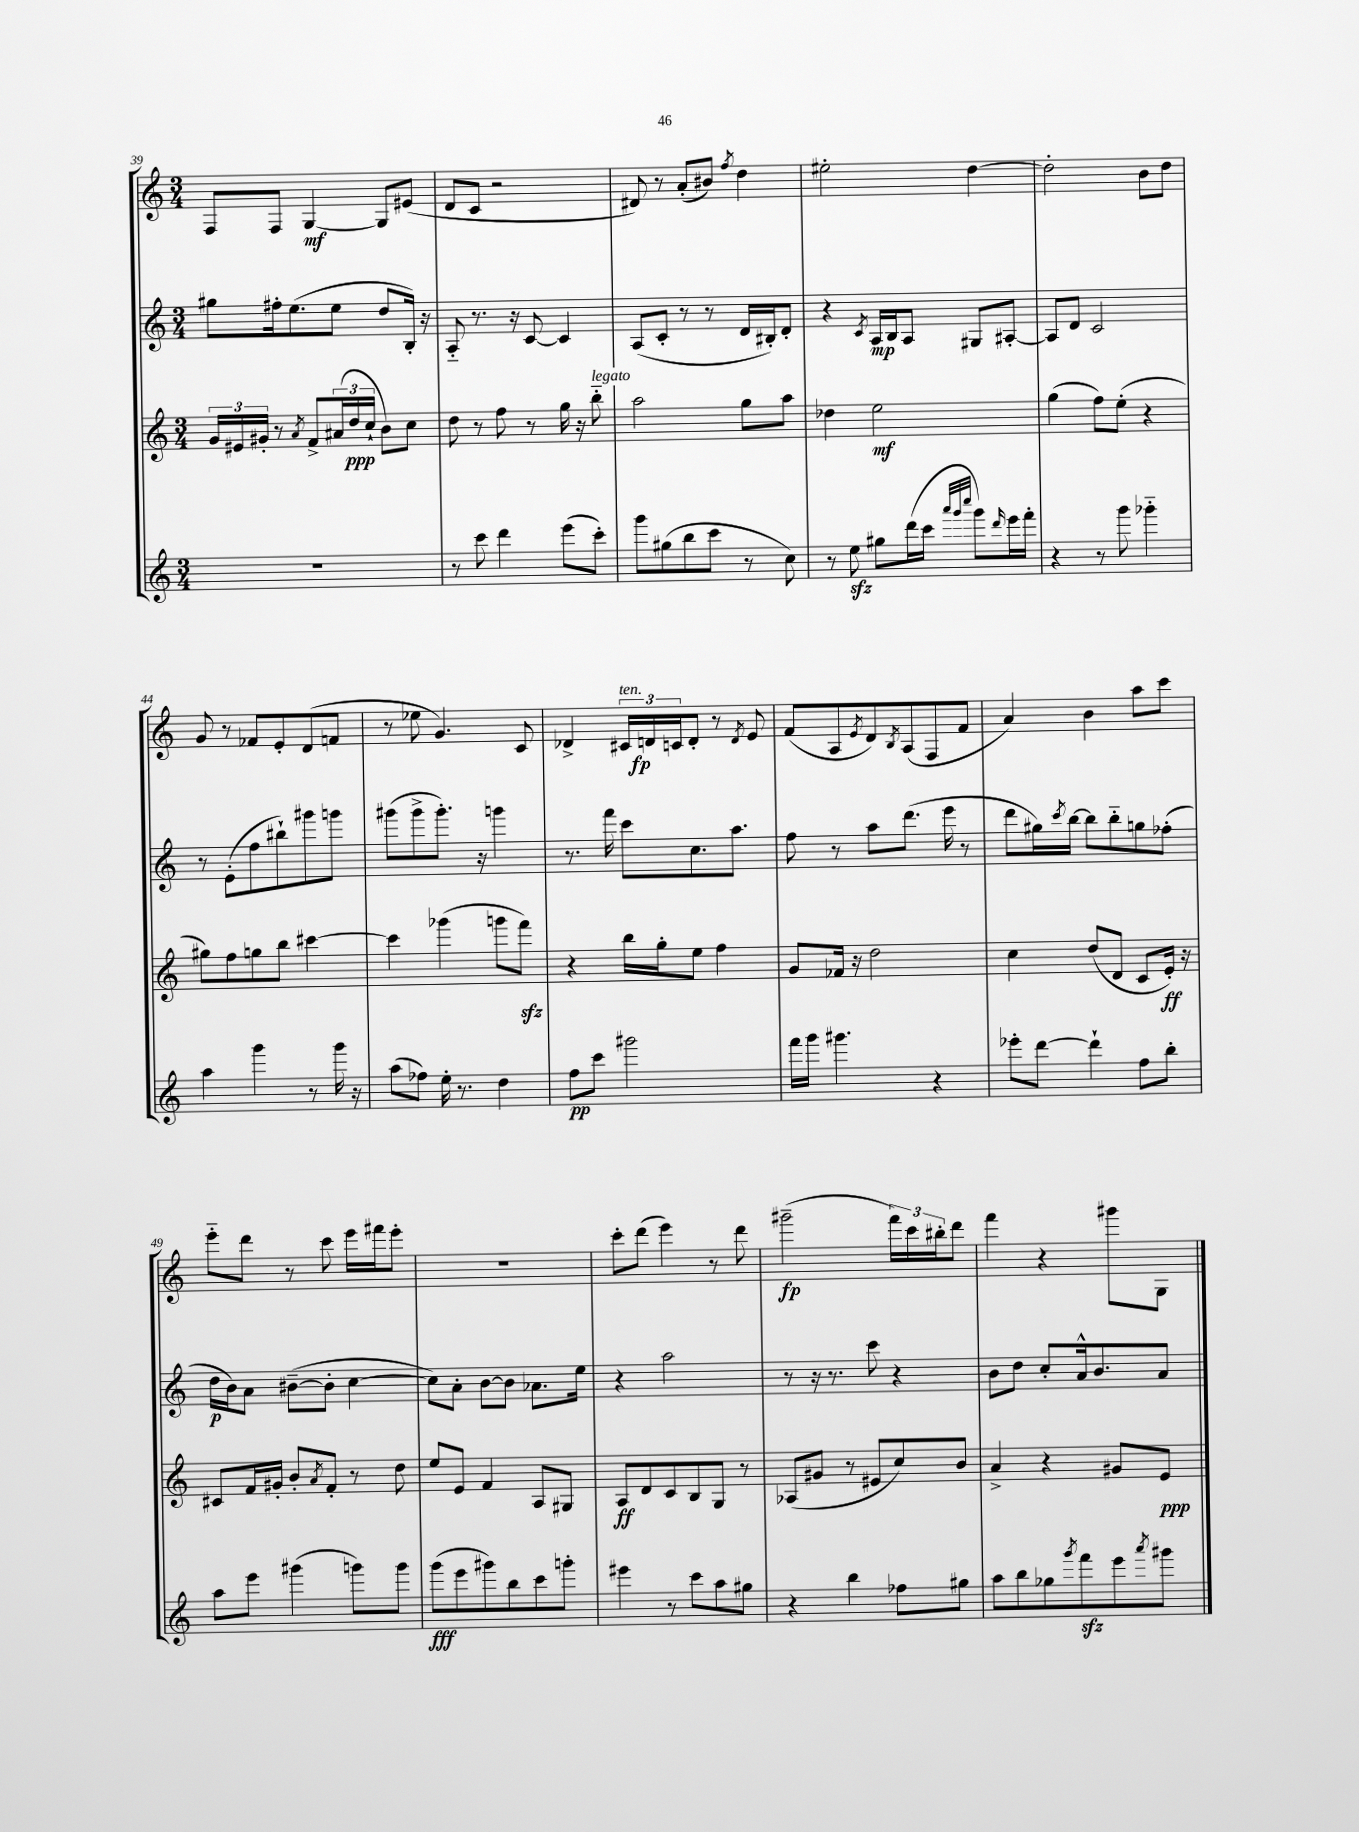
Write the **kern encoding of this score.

**kern	**dynam	**kern	**dynam	**kern	**dynam	**kern	**dynam
*part4	*part4	*part3	*part3	*part2	*part2	*part1	*part1
*staff4	*staff4	*staff3	*staff3	*staff2	*staff2	*staff1	*staff1
*clefG2	*	*clefG2	*	*clefG2	*	*clefG2	*
*k[]	*	*k[]	*	*k[]	*	*k[]	*
*M3/4	*	*M3/4	*	*M3/4	*	*M3/4	*
=39	=39	=39	=39	=39	=39	=39	=39
2.r	.	24g/LL	.	8gg#X\L	.	8F/L	.
.	.	24e#X/	.	.	.	.	.
.	.	24g#X'/JJ	.	.	.	.	.
.	.	8r	.	16ff#X'\k	.	8F/J	.
.	.	.	.	(8.ee\	.	.	.
.	.	8qa/	.	.	.	.	.
.	.	8f^/L	.	.	.	[4G/	mf
.	.	(24a#X/L	.	8ee\J	.	.	.
.	.	24dd/	ppp	.	.	.	.
.	.	24cc`/JJ	.	.	.	.	.
.	.	8b\L)	.	8dd/L	.	8G/L]	.
.	.	8cc\J	.	16B'/Jk)	.	(8e#X/J	.
.	.	.	.	16r	.	.	.
=40	=40	=40	=40	=40	=40	=40	=40
8r	.	8dd\	.	8A/	.	8d/L	.
8ccc\	.	8r	.	8.r	.	8c/J	.
4ddd\	.	8ff\	.	.	.	2r	.
.	.	.	.	16r	.	.	.
.	.	8r	.	[8c/	.	.	.
(8eee\L	.	16gg\	.	4c/]	.	.	.
.	.	16r	.	.	.	.	.
!	!	!LO:TX:a:i:t=legato	!	!	!	!	!
8ccc'\J)	.	8bb\	.	.	.	.	.
=41	=41	=41	=41	=41	=41	=41	=41
8ggg\L	.	2aa\	.	(8A/L	.	8d#X/)	.
(8gg#X\	.	.	.	8c'/J	.	8r	.
8bb\	.	.	.	8r	.	(8a'/L	.
8ccc\J	.	.	.	8r	.	8b#X/J)	.
.	.	.	.	.	.	8qff/	.
8r	.	8gg\L	.	16d/LL	.	4dd\	.
.	.	.	.	16B#X'/J)	.	.	.
8cc\)	.	8aa\J	.	8d'/J	.	.	.
=42	=42	=42	=42	=42	=42	=42	=42
8r	.	4dd-X\	.	4r	.	2ee#X'\	.
8eezz\	.	.	.	.	.	.	.
.	.	.	.	8qc/	.	.	.
8gg#X\L	.	2ee\	mf	16A/LL	mp	.	.
.	.	.	.	16B/J	.	.	.
(16ddd\L	.	.	.	8A/J	.	.	.
16ccc\JJ	.	.	.	.	.	.	.
32qqaaa/LLL	.	.	.	.	.	.	.
32qqggg/	.	.	.	.	.	.	.
32qqcccc/JJJ	.	.	.	.	.	.	.
8ggg\L)	.	.	.	8G#X/L	.	[4dd\	.
16qqddd/	.	.	.	.	.	.	.
16eee\L	.	.	.	[8A#X'/J	.	.	.
16fff'\JJ	.	.	.	.	.	.	.
=43	=43	=43	=43	=43	=43	=43	=43
4r	.	(4gg\	.	8A#/L]	.	2dd'\]	.
.	.	.	.	8d/J	.	.	.
8r	.	8ff\L)	.	2c/	.	.	.
8ggg\	.	(8ee'\J	.	.	.	.	.
4ggg-X\	.	4r	.	.	.	8b\L	.
.	.	.	.	.	.	8dd\J	.
!!LO:LB:g=z
=44	=44	=44	=44	=44	=44	=44	=44
4aa\	.	8gg#X\L)	.	8r	.	8g/	.
.	.	8ff\	.	(8e'\L	.	8r	.
4ggg\	.	8ggn\	.	8ff\	.	8f-X/L	.
.	.	8bb\J	.	8bb#X`\)	.	8e'/	.
8r	.	[4ccc#X\	.	8ggg#X\	.	(8d/	.
16ggg\	.	.	.	8gggn\J	.	8fn/J	.
16r	.	.	.	.	.	.	.
=45	=45	=45	=45	=45	=45	=45	=45
(8aa\L	.	4ccc#\]	.	(8ggg#X\L	.	8r	.
8ff-X\J)	.	.	.	8ggg#^\	.	8ee-X\	.
16ee'\	.	(4ggg-X\	.	8.ggg#'\J)	.	4.g/)	.
8.r	.	.	.	.	.	.	.
.	.	.	.	16r	.	.	.
4dd\	.	8gggn\L	.	4gggn\	.	.	.
.	.	8fffzz\J)	.	.	.	8c/	.
=46	=46	=46	=46	=46	=46	=46	=46
8ff\L	pp	4r	.	8.r	.	4d-X^/	.
8ccc\J	.	.	.	.	.	.	.
.	.	.	.	16fff\	.	.	.
!	!	!	!	!	!	!LO:TX:a:i:t=ten.	!
2ggg#X\	.	16bb\LL	.	8ccc\L	.	24c#X/LL	.
.	.	.	.	.	.	24dn/	fp
.	.	16gg'\J	.	.	.	.	.
.	.	.	.	.	.	24cn/J	.
.	.	8ee\J	.	8.cc\	.	8d'/J	.
.	.	4ff\	.	.	.	8r	.
.	.	.	.	8.aa\J	.	.	.
.	.	.	.	.	.	8qd/	.
.	.	.	.	.	.	8e/	.
=47	=47	=47	=47	=47	=47	=47	=47
16fff\LL	.	8g/L	.	8ff\	.	(8f/L	.
16ggg\JJ	.	.	.	.	.	.	.
4.ggg#X\	.	16f-X/Jk	.	8r	.	8A/	.
.	.	16r	.	.	.	.	.
.	.	.	.	.	.	8qe/	.
.	.	2dd\	.	8aa\L	.	8d/)	.
.	.	.	.	.	.	8qB/	.
.	.	.	.	(8.ddd\J	.	(8A/	.
4r	.	.	.	.	.	8F/	.
.	.	.	.	16eee\	.	.	.
.	.	.	.	8r	.	8f/J	.
=48	=48	=48	=48	=48	=48	=48	=48
8eee-X'\L	.	4cc\	.	8ddd\L	.	4a/)	.
[8ddd\J	.	.	.	16gg#X\L)	.	.	.
.	.	.	.	8qccc/	.	.	.
.	.	.	.	[16bb\JJ	.	.	.
4ddd`\]	.	(8dd/L	.	8bb\L]	.	4b\	.
.	.	8d/J	.	8bb\	.	.	.
8ff\L	.	8c/L	.	8ggn\	.	8aa\L	.
8bb'\J	.	16e'/Jk)	ff	(8ff-X'\J	.	8ccc\J	.
.	.	16r	.	.	.	.	.
!!LO:LB:g=z
=49	=49	=49	=49	=49	=49	=49	=49
8aa\L	.	8c#X/L	.	16dd\LL	p	8eee\L	.
.	.	.	.	16b\J)	.	.	.
8eee\J	.	16f/L	.	8a\J	.	8ddd\J	.
.	.	16g#X'/JJ	.	.	.	.	.
(4ggg#X\	.	8b'/L	.	([8b#X~\L	.	8r	.
.	.	8qa/	.	.	.	.	.
.	.	8f'/J	.	8b#'\J]	.	8ccc\	.
8gggn\L)	.	8r	.	[4cc\	.	16eee\LL	.
.	.	.	.	.	.	16fff#X\J	.
8ggg\J	.	8dd\	.	.	.	8eee'\J	.
=50	=50	=50	=50	=50	=50	=50	=50
(8ggg\L	fff	8ee/L	.	8cc\L])	.	2.r	.
8eee\	.	8e/J	.	8a'\J	.	.	.
8ggg#X\)	.	4f/	.	[8b\L	.	.	.
8bb\	.	.	.	8b\J]	.	.	.
8ccc\	.	8A/L	.	8.a-X\L	.	.	.
8gggn'\J	.	8G#X/J	.	.	.	.	.
.	.	.	.	16ee\Jk	.	.	.
=51	=51	=51	=51	=51	=51	=51	=51
4eee#X\	.	8A/L	ff	4r	.	8ccc'\L	.
.	.	8d/	.	.	.	(8ddd\J	.
8r	.	8c/	.	2aa\	.	4eee\)	.
8ccc\L	.	8B/	.	.	.	.	.
8aa\	.	8G/J	.	.	.	8r	.
8gg#X\J	.	8r	.	.	.	8ddd\	.
=52	=52	=52	=52	=52	=52	=52	=52
4r	.	(8A-X/L	.	8r	.	(2ggg#X~\	fp
.	.	8g#X/J	.	16r	.	.	.
.	.	.	.	8.r	.	.	.
4bb\	.	8r	.	.	.	.	.
.	.	8e#X/L	.	8ccc\	.	.	.
8ff-X\L	.	8cc/)	.	4r	.	24fff\LL)	.
.	.	.	.	.	.	24ccc\	.
.	.	.	.	.	.	24bb#X'\J	.
8gg#X\J	.	8b/J	.	.	.	8ddd\J	.
=53	=53	=53	=53	=53	=53	=53	=53
8aa\L	.	4a^/	.	8b\L	.	4fff\	.
8bb\	.	.	.	8dd\J	.	.	.
8gg-X\	.	4r	.	8cc'/L	.	4r	.
8qggg/	.	.	.	.	.	.	.
8fffzz\	.	.	.	16a^^/k	.	.	.
.	.	.	.	8.b/	.	.	.
8eee\	.	8g#X/L	.	.	.	8ggg#X\L	.
8qaaa/	.	.	.	.	.	.	.
8ggg#X\J	.	8e/J	ppp	8a/J	.	8G\J	.
==	==	==	==	==	==	==	==
*-	*-	*-	*-	*-	*-	*-	*-
